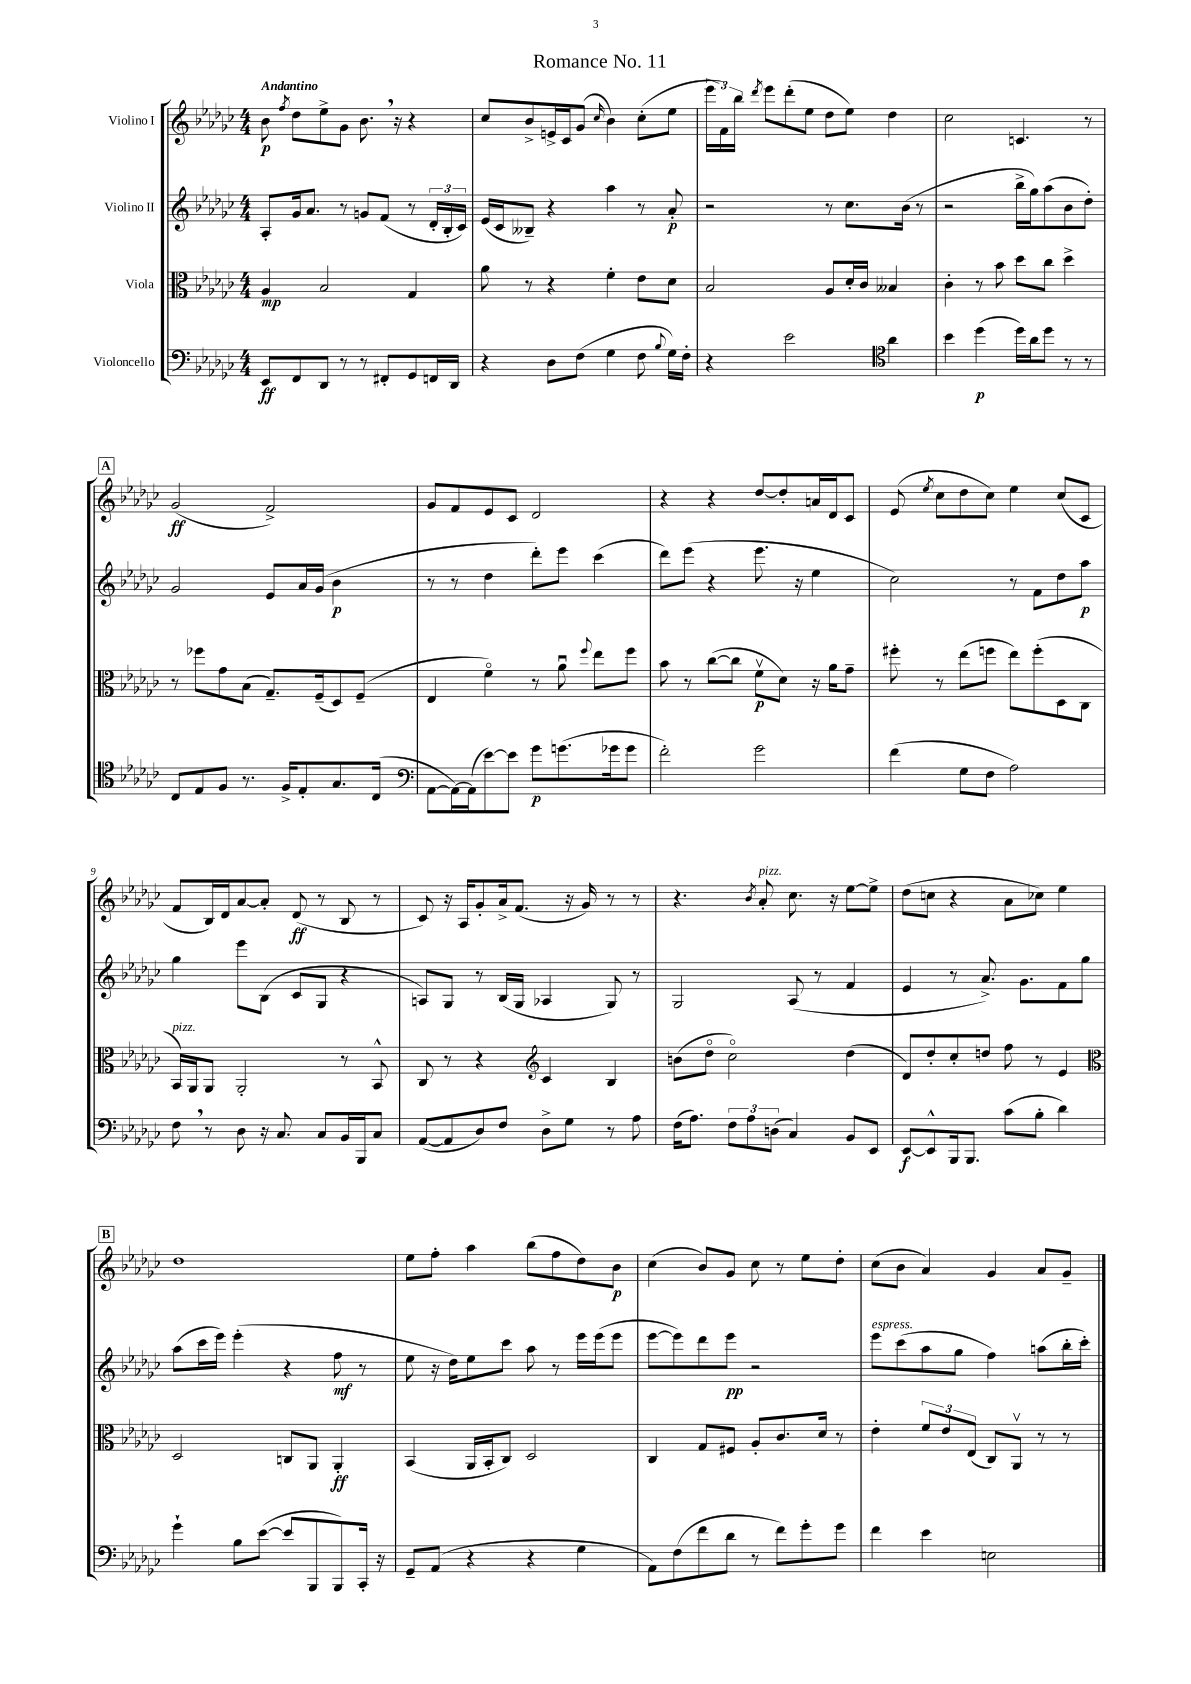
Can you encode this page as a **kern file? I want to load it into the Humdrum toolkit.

**kern	**kern	**kern	**kern
*staff4	*staff3	*staff2	*staff1
*clefF4	*clefC3	*clefG2	*clefG2
*k[b-e-a-d-g-c-]	*k[b-e-a-d-g-c-]	*k[b-e-a-d-g-c-]	*k[b-e-a-d-g-c-]
*M4/4	*M4/4	*M4/4	*M4/4
8EE-	4A-	8A-'	8b-
.	.	.	8qff
8FF	.	16g-	8dd-
.	.	8.a-	.
8DD-	2B-	.	8ee-^
8r	.	8r	8g-
8r	.	8g	8.b-
8FF#'	.	(8f	.
.	.	.	16r
8GG-	4G-	8r	4r
16FF	.	24d-'	.
.	.	24B-'	.
16DD-	.	.	.
.	.	24c-)	.
=	=	=	=
4r	8a-	(16e-	8cc-
.	.	16c-	.
.	8r	8B--~)	8b-^
8D-	4r	4r	16e^
.	.	.	16c-
(8F	.	.	(8g-
.	.	.	16qqcc-
4G-	4f'	4aa-	4b-)
8F	8e-	8r	(8cc-'
8qqB-	.	.	.
16G-)	8d-	8a-'	8ee-
16F'	.	.	.
=	=	=	=
4r	2B-	2r	24eee-
.	.	.	24f)
.	.	.	24bb-
.	.	.	8qddd-
.	.	.	8eee-
2e-	.	.	(8ddd-'
.	.	.	8ee-
.	8A-	8r	8dd-
.	16d-'	8.cc-	8ee-)
.	16c-	.	.
*clefC4	*	*	*
4a-	4B--	.	4dd-
.	.	(16b-	.
.	.	8r	.
=	=	=	=
4b-	4c-'	2r	2cc-
(4dd-	8r	.	.
.	8b-	.	.
16dd-)	8dd-	16bb-^	4.c
16a-	.	16gg-)	.
8dd-	8cc-	(8aa-	.
8r	4dd-^	8b-	.
8r	.	8dd-')	8r
=	=	=	=
8C-	8r	2g-	(2g-
8E-	8ff-	.	.
8F	8g-	.	.
8.r	(8B-	.	.
.	8.G-~)	8e-	2f^)
16F^	.	.	.
8E-'	.	16a-	.
.	(16F~	(16g-	.
8.G-	8D-)	4b-	.
.	(8F~	.	.
(16C-	.	.	.
=	=	=	=
*clefF4	*	*	*
[8AA-	4E-	8r	8g-
16AA-_)	.	8r	8f
(16AA-]	.	.	.
[8e-)	4fo)	4dd-	8e-
8e-]	.	.	8c-
8g-	8r	8ddd-')	2d-
(8.g	8a-u	8eee-	.
.	8qqff	.	.
.	8ee-	(4ccc-	.
16g-	.	.	.
8g-	8ff	.	.
=	=	=	=
2f')	8b-	8ddd-)	4r
.	8r	(8eee-	.
.	([8cc-	4r	4r
.	8cc-]	.	.
2g-	8fv	8.eee-	[8dd-
.	8d-)	.	8dd-']
.	.	16r	.
.	16r	4ee-	16a
.	16a-	.	16d-
.	8g-~	.	8c-
=	=	=	=
(4f	8ff#'	2cc-)	(8e-
.	.	.	8qee-
.	8r	.	8cc-
8G-	(8ee-	.	8dd-
8F	8ff	.	8cc-)
2A-)	8ee-)	8r	4ee-
.	(8ff'	8f	.
.	8D-	8dd-	(8cc-
.	8C-	8aa-	8c-
=	=	=	=
8F	16BB-)	4gg-	8f
.	16AA-	.	.
8r	8AA-	.	16B-)
.	.	.	16d-
8D-	2AA-'	8eee-	[8a-
16r	.	(8B-	8a-']
8.C-	.	.	.
.	.	8c-	(8d-
8C-	.	8G-	8r
16BB-	8r	4r	8B-
16BBB-	.	.	.
8C-	8BB-^^	.	8r
=	=	=	=
([8AA-	8C-	8A)	8c-)
8AA-]	8r	8G-	16r
.	.	.	16A-
8D-)	4r	8r	8g-'
8F	.	(16B-	16a-^
.	.	16G-	(8.f
*	*clefG2	*	*
8D-^	4c-	4A-	.
8G-	.	.	16r
.	.	.	16g-)
8r	4B-	8G-)	8r
8A-	.	8r	8r
=	=	=	=
(16F	(8b	2G-	4.r
8.A-)	.	.	.
.	8dd-o	.	.
12F	2cc-o)	.	.
12A-	.	.	.
.	.	.	8qb-
.	.	.	8a-'
(12D	.	.	.
4C-)	.	(8A-	8.cc-
.	.	8r	.
.	.	.	16r
8BB-	(4dd-	4f	[8ee-
8EE-	.	.	8ee-^]
=	=	=	=
[8EE-	8d-)	4e-	(8dd-
8EE-^^]	8dd-'	.	8cc
16BBB-	8cc-'	8r	4r
8.BBB-	.	.	.
.	8dd	8.a-^)	.
(8c-	8ff	.	8a-
.	.	8.g-	.
8B-'	8r	.	8cc-)
4d-)	4e-	8f	4ee-
.	.	8gg-	.
=	=	=	=
*	*clefC3	*	*
4g-`	2D-	(8aa-	1dd-
.	.	16ccc-	.
.	.	16eee-)	.
8B-	.	(4eee-'	.
([8e-	.	.	.
8e-]	8C	4r	.
8BBB-	8AA-	.	.
8BBB-)	4AA-'	8ff	.
16CC-'	.	8r	.
16r	.	.	.
=	=	=	=
8GG-~	(4BB-	8ee-	8ee-
(8AA-	.	16r	8ff'
.	.	16dd-)	.
4r	16AA-	8ee-	4aa-
.	16BB-'	.	.
.	8C-)	8ccc-	.
4r	2D-	8aa-	(8bb-
.	.	8r	8ff
4G-	.	16eee-	8dd-)
.	.	(16eee-	.
.	.	8eee-	8b-
=	=	=	=
8AA-)	4C-	[8eee-	(4cc-
(8F	.	8eee-])	.
8f	8G-	8ddd-	8b-)
8d-	8F#	8eee-	8g-
8r	8A-'	2r	8cc-
8f)	8.c-	.	8r
8g-'	.	.	8ee-
.	16d-	.	.
8g-	8r	.	8dd-'
=	=	=	=
4f	4e-'	8eee-	(8cc-
.	.	(8ccc-	8b-
4e-	12f	8aa-	4a-)
.	12e-	.	.
.	.	8gg-	.
.	(12E-	.	.
2E	8C-)	4ff)	4g-
.	8AA-v	.	.
.	8r	(8aa	8a-
.	8r	16bb-'	8g-~
.	.	16ccc-')	.
==	==	==	==
*-	*-	*-	*-
